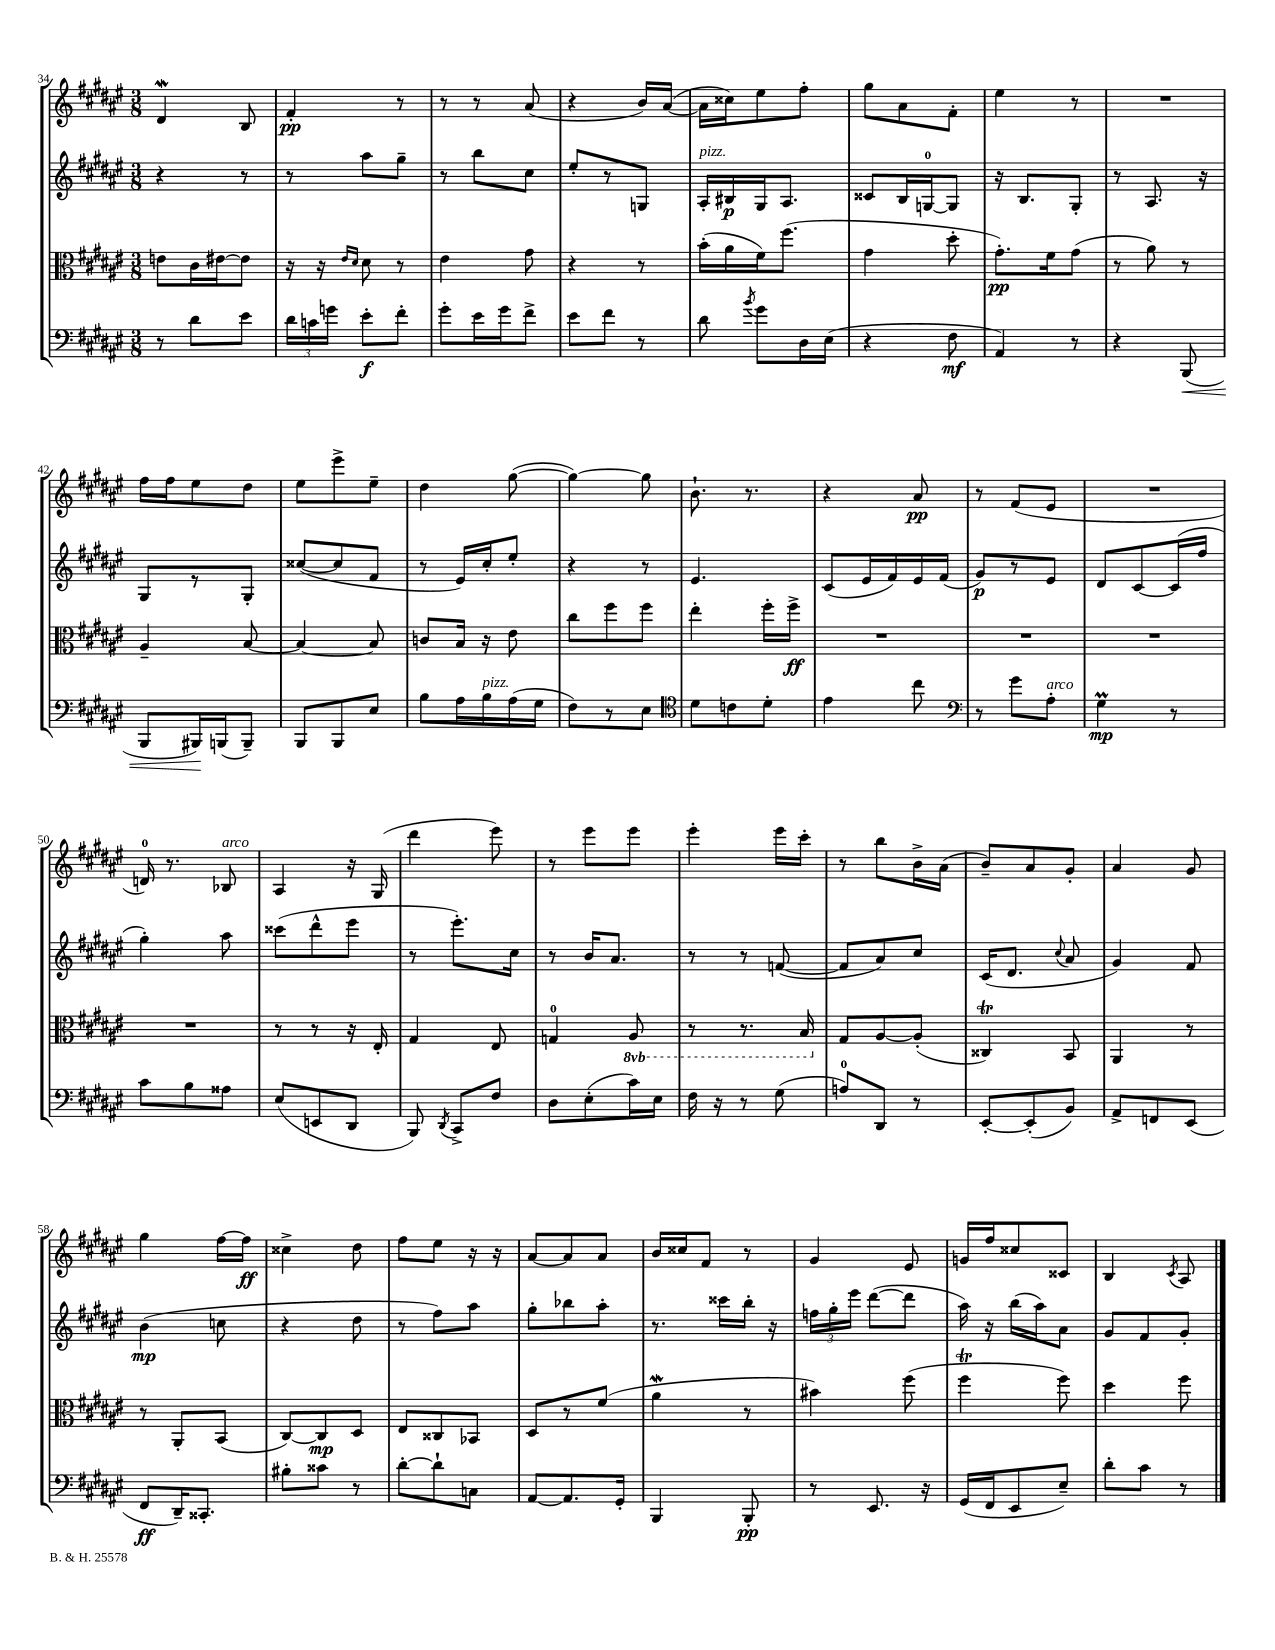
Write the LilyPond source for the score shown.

<<
\new StaffGroup <<
\new Staff = "s0" {
    \clef treble \key fis \major \numericTimeSignature \time 3/8
    \autoBeamOff dis'4\mordent b8 |
    fis'4-.\pp r8 |
    r8 r8 ais'8( |
    r4 b'16[) ais'16]~( |
    ais'16[ cisis''16) eis''8 fis''8]-. |
    gis''8[ ais'8 fis'8]-. |
    eis''4 r8 |
    R4. |
    fis''16[ fis''16 eis''8 dis''8] |
    eis''8[ eis'''8-> eis''8]-- |
    dis''4 gis''8~( |
    gis''4~) gis''8 |
    b'8.-! r8. |
    r4 ais'8\pp |
    r8 fis'8[( eis'8] |
    R4. |
    d'16-0) r8. bes8^\markup { \italic "arco" } |
    ais4 r16 gis16( |
    dis'''4 eis'''8) |
    r8 eis'''8[ eis'''8] |
    eis'''4-. eis'''16[ cis'''16]-. |
    r8 b''8[ b'16-> ais'16]( |
    b'8[--) ais'8 gis'8]-. |
    ais'4 gis'8 |
    gis''4 fis''16[~ fis''16]\ff |
    cisis''4-> dis''8 |
    fis''8[ eis''8] r16 r16 |
    ais'8[~ ais'8 ais'8] |
    b'16[ cisis''16 fis'8] r8 |
    gis'4 eis'8 |
    g'16[ fis''16 cisis''8 cisis'8] |
    b4 \acciaccatura { cis'8 } ais8 \bar "|." |
}
\new Staff = "s1" {
    \clef treble \key fis \major \numericTimeSignature \time 3/8
    \autoBeamOff r4 r8 |
    r8 ais''8[ gis''8]-- |
    r8 b''8[ cis''8] |
    eis''8[-. r8 g8] |
    ais16[-.^\markup { \italic "pizz." } bis16\p gis16 ais8.] |
    cisis'8[ b16 g16-0~ g8] |
    r16 b8.[ gis8]-. |
    r8 ais8. r16 |
    gis8[ r8 gis8]-. |
    cisis''8[~( cisis''8 fis'8] |
    r8 eis'16[) cis''16-. eis''8]-. |
    r4 r8 |
    eis'4. |
    cis'8[( eis'16 fis'16) eis'16 fis'16]( |
    gis'8[\p) r8 eis'8] |
    dis'8[ cis'8~ cis'16( fis''16] |
    gis''4-.) ais''8 |
    cisis'''8[( dis'''8-^ eis'''8] |
    r8 eis'''8.[-.) cis''16] |
    r8 b'16[ ais'8.] |
    r8 r8 f'8~( |
    f'8[ ais'8) cis''8] |
    cis'16[( dis'8.] \appoggiatura { cis''8 } ais'8 |
    gis'4) fis'8 |
    b'4\mp( c''8 |
    r4 dis''8 |
    r8 fis''8[) ais''8] |
    gis''8[-. bes''8 ais''8]-. |
    r8. cisis'''16[ b''16]-. r16 |
    \tuplet 3/2 { f''16[ gis''16-. eis'''16] } dis'''8[~( dis'''8] |
    ais''16) r16 b''16[( ais''16) ais'8] |
    gis'8[ fis'8 gis'8]-. \bar "|." |
}
\new Staff = "s2" {
    \clef alto \key fis \major \numericTimeSignature \time 3/8 \set Staff.ottavationMarkups = #ottavation-simple-ordinals
    \autoBeamOff e'8[ cis'16 eis'16~ eis'8] |
    r16 r16 \grace { eis'16[ dis'16] } dis'8 r8 |
    eis'4 gis'8 |
    r4 r8 |
    b'16[-.( ais'16 fis'16) fis''8.]( |
    gis'4 dis''8-. |
    gis'8.[-.\pp) fis'16 gis'8]( |
    r8 ais'8) r8 |
    ais4-- b8~ |
    b4~ b8 |
    c'8[ b16] r16 eis'8 |
    cis''8[ fis''8 fis''8] |
    eis''4-. fis''16[-. fis''16]->\ff |
    R4. |
    R4. |
    R4. |
    R4. |
    r8 r8 r16 eis16-. |
    gis4 eis8 |
    g4-0 \ottava #-1 ais,8 |
    r8 r8. b,16 \ottava #0 |
    gis8[ ais8~ ais8]-.( |
    cisis4\trill) b,8 |
    ais,4 r8 |
    r8 ais,8[-. b,8]( |
    cis8[~) cis8\mp dis8] |
    eis8[ cisis8 bes,8] |
    dis8[ r8 fis'8]( |
    ais'4\mordent r8 |
    bis'4) fis''8( |
    fis''4\trill fis''8) |
    dis''4 fis''8 \bar "|." |
}
\new Staff = "s3" {
    \clef bass \key fis \major \numericTimeSignature \time 3/8
    \autoBeamOff r8 dis'8[ eis'8] |
    \tuplet 3/2 { dis'16[ c'16 g'16] } eis'8[-.\f fis'8]-. |
    gis'8[-. eis'16 gis'16 fis'8]-> |
    eis'8[ fis'8] r8 |
    dis'8 \acciaccatura { b'8 } gis'8[ dis16 eis16]( |
    r4 fis8\mf |
    ais,4) r8 |
    r4 b,,8\<( |
    b,,8[ bis,,16\!) b,,16( b,,8]--) |
    b,,8[ b,,8 eis8] |
    b8[ ais16 b16^\markup { \italic "pizz." } ais16( gis16] |
    fis8[) r8 eis8] |
    \clef tenor dis'8[ c'8 dis'8]-. |
    eis'4 cis''8 |
    \clef bass r8 gis'8[ ais8]-.^\markup { \italic "arco" } |
    gis4\prall\mp r8 |
    cis'8[ b8 aisis8] |
    eis8[( e,8 dis,8] |
    b,,8) \acciaccatura { dis,8 } cis,8[-> fis8] |
    dis8[ eis8-.( cis'16) eis16] |
    fis16 r16 r8 gis8( |
    a8[-0) dis,8] r8 |
    eis,8[~-. eis,8-.( b,8]) |
    ais,8[-> f,8 eis,8]( |
    fis,8[\ff dis,16--) cisis,8.]-. |
    bis8[-. cisis'8] r8 |
    dis'8[~-. dis'8-! c8] |
    ais,8[~ ais,8. gis,16]-. |
    b,,4 b,,8-.\pp |
    r8 eis,8. r16 |
    gis,16[( fis,16 eis,8 eis8]--) |
    dis'8[-. cis'8] r8 \bar "|." |
}
>>
>>
\layout { \context { \Score currentBarNumber = #34 } }
